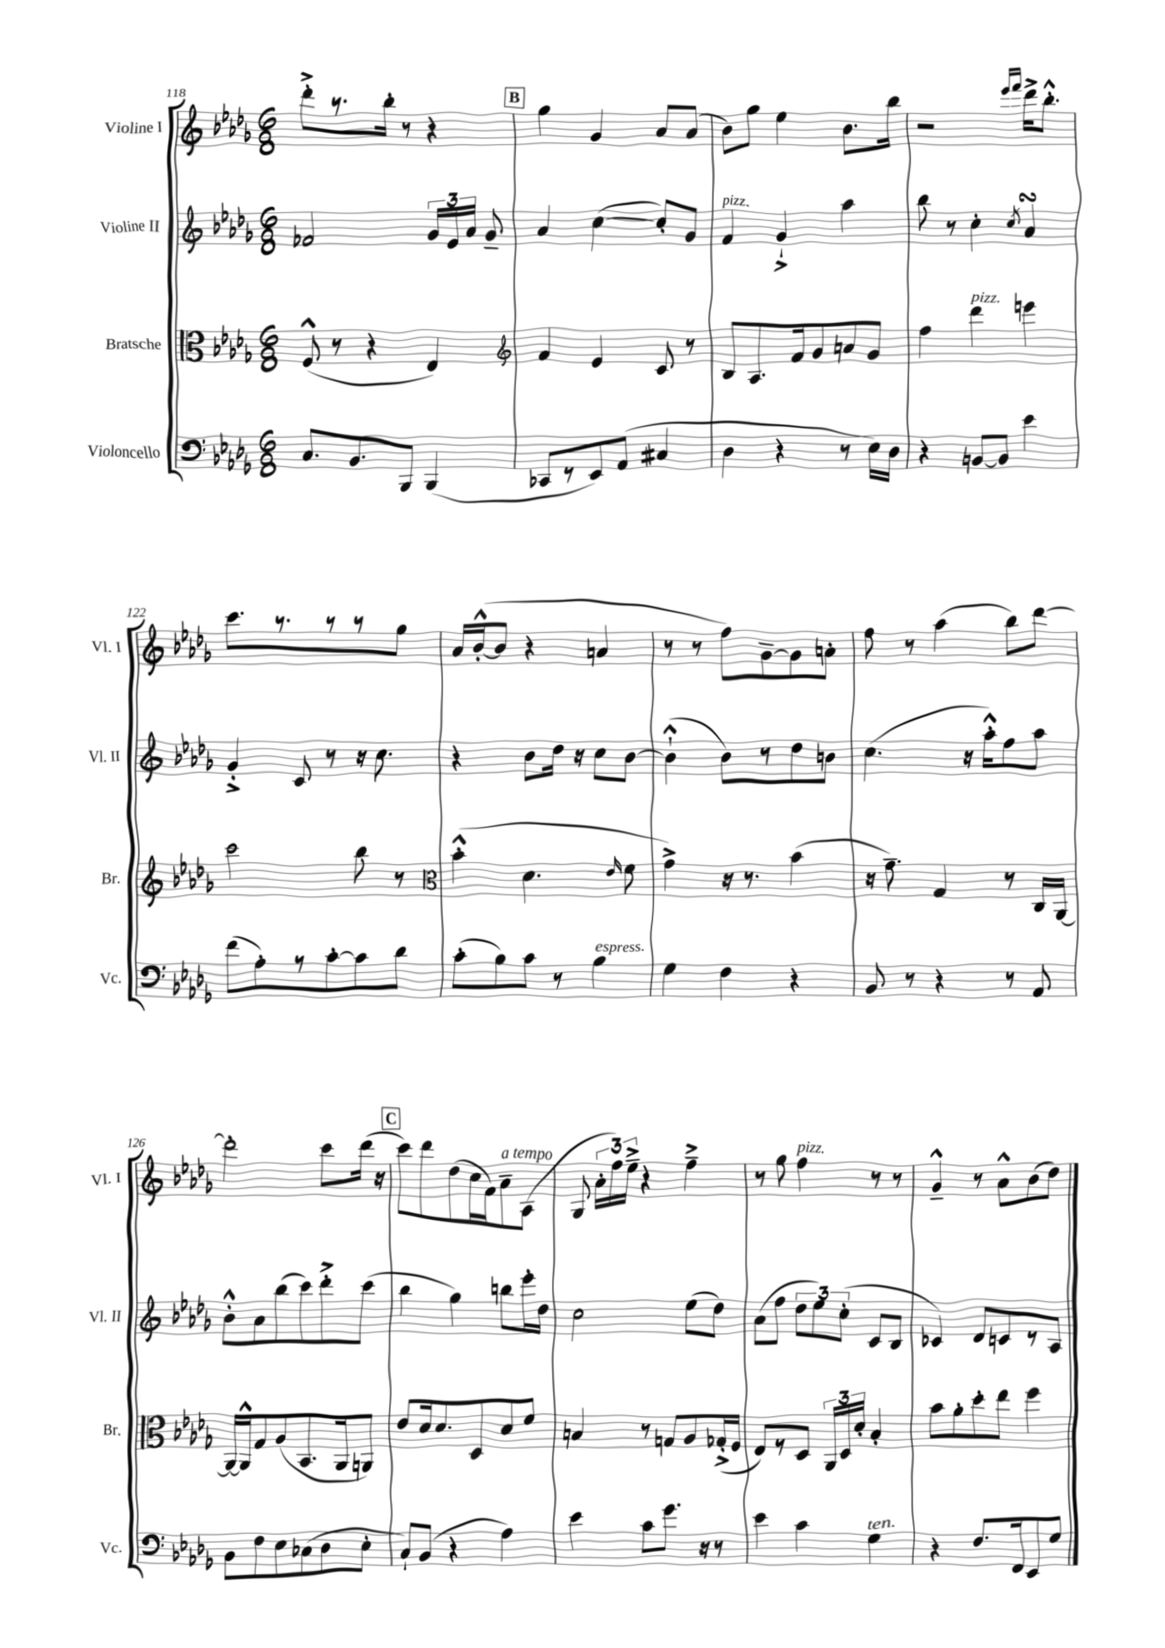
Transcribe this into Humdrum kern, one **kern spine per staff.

**kern	**kern	**kern	**kern
*part4	*part3	*part2	*part1
*staff4	*staff3	*staff2	*staff1
*I"Violoncello	*I"Bratsche	*I"Violine II	*I"Violine I
*I'Vc.	*I'Br.	*I'Vl. II	*I'Vl. I
*clefF4	*clefC3	*clefG2	*clefG2
*k[b-e-a-d-g-]	*k[b-e-a-d-g-]	*k[b-e-a-d-g-]	*k[b-e-a-d-g-]
*M6/8	*M6/8	*M6/8	*M6/8
=118	=118	=118	=118
8.C/L	(8F^^/	2f-X/	8ddd-'^\L
.	8r	.	8.r
8.BB-/	.	.	.
.	4r	.	.
.	.	.	16bb-'\Jk
8BBB-/J	.	.	8r
(4BBB-/	4E-/)	24g-/LL	4r
.	.	24e-/	.
.	.	24a-/JJ	.
.	.	8g-~/	.
!!LO:REH:place=s1:t=B
=119	=119	=119	=119
*	*clefG2	*	*
8CC-X/L	4f/	4a-/	4gg-\
8r	.	.	.
8EE-/)	4e-/	([4cc\	4g-/
(8AA-/J	.	.	.
4C#X/	8c/	8cc'/L])	8a-/L
.	8r	8g-/J	(8a-/J
=120	=120	=120	=120
!	!	!LO:TX:a:i:t=pizz.	!
4D-\	8B-/L	4f/	8b-\L)
.	8.A-/	.	8gg-\J
4r	.	4g-`^/	4ee-\
.	16f/k	.	.
.	8g-/	.	.
8r	8an/	4aa-\	8.b-\L
16E-\LL)	8g-/J	.	.
16D-\JJ	.	.	16bb-\Jk
=121	=121	=121	=121
4r	4ff\	8bb-\	2r
.	.	8r	.
!	!LO:TX:a:i:t=pizz.	!	!
[8BBn/L	4ddd-\	4cc'\	.
8BB/J]	.	.	.
.	.	.	16qqeee-/LL
.	.	8qcc/	16qqfff/JJ
4e-\	4eeen\	4a-sSSS/	16ddd-^\KL
.	.	.	8.bb-'^^\J
!!LO:LB:g=z
=122	=122	=122	=122
(8f\L	2ccc\	4g-'^/	8.ccc\L
8A-'\)	.	.	.
.	.	.	8.r
8r	.	8c/	.
[8c'\	.	8r	8r
8c\]	8bb-\	16r	8r
.	.	8.cc\	.
8d-\J	8r	.	8gg-\J
=123	=123	=123	=123
*	*clefC3	*	*
(8c'\L	(4b-'^^\	4r	16a-/LL
.	.	.	([16b-'^^/J
8B-\)	.	.	8b-/J]
8c\J	4.d-\	8b-\L	4r
8r	.	16dd-\Jk	.
.	.	16r	.
!LO:TX:a:i:t=espress.	!	!	!
4B-\	.	8cc\L	4an/
.	16qqe-/	.	.
.	8f\	[8b-\J	.
=124	=124	=124	=124
4G-\	4g-^\)	(4b-`^^\]	8r
.	.	.	8r
4F\	16r	8b-\L)	8ff\L)
.	8.r	.	.
.	.	8r	[8g-~\
4r	(4b-\	8dd-\	8g-\]
.	.	8bn\J	8an'\J
=125	=125	=125	=125
8BB-/	16r	(4.cc\	8ff\
.	8.g-~\)	.	.
8r	.	.	8r
4r	4G-/	.	(4aa-\
.	.	16r	.
.	.	16aa-'^^\KL)	.
8r	8r	8ff\	8bb-\L)
8AA-/	16C/LL	8aa-\J	[8ddd-\J
.	[16AA-/JJ	.	.
!!LO:LB:g=z
=126	=126	=126	=126
8BB-\L	16AA-/LL_	8b-'^^\L	2ddd-'\]
.	16AA-^^/J]	.	.
8F\	8G-/	8a-\	.
8E-\	(8A-/	(8bb-\	.
(8C-X\	8.BB-/	8ccc\)	.
8D-\	.	8ddd-'^\	8ccc\L
.	16AA-/k	.	.
8E-'\J	8AAn/J)	(8ccc\J	(16ddd-\Jk
.	.	.	16r
!!LO:REH:place=s1:t=C
=127	=127	=127	=127
8C`/L)	8e-/L	4bb-\	8ccc\L)
(8BB-/J	16d-/k	.	8ddd-\
.	8.d-/	.	.
4r	.	4gg-\)	(8dd-\
.	8D-/	.	16cc\L
.	.	.	16f\J)
!	!	!	!LO:TX:a:i:t=a tempo
4A-\)	8d-/	8bbn\L	8a-~\
.	8f/J	16eee-'\L	(8A-\J
.	.	16dd-\JJ	.
=128	=128	=128	=128
4e-\	4Bn/	2cc\	8G-/
.	.	.	24a-'\LL
.	.	.	24ff\)
.	.	.	24ee-~^\JJ
8c\L	8r	.	4r
8.g-\J	8Gn/L	.	.
.	8A-/	(8ee-\L	4ff~^\
16r	.	.	.
8r	(16G-X'^/L	8dd-\J)	.
.	16F/JJ	.	.
=129	=129	=129	=129
4e-\	8E-/L)	(8a-\L	8r
.	8r	8ff\J	8gg-\
!	!	!	!LO:TX:a:i:t=pizz.
4c\	8D-/J	12dd-\L	4ff\
.	.	12ee-\)	.
.	24AA-/LL	.	.
.	24D-/	(12cc'\J	.
.	24d-'/JJ	.	.
!LO:TX:a:i:t=ten.	!	!	!
4G-\	4B-'/	8c/L	8r
.	.	8B-/J	8r
=130	=130	=130	=130
4r	8b-\L	4c-X/)	4g-~^^/
.	8a-'\	.	.
8.F/L	8dd-'\	8d-/L	8r
.	8ee-\J	8cn/	8a-^^\L
16FF/k	.	.	.
8EE-/	4ff\	8r	(8b-\
8G-/J	.	8A-/J	8dd-\J)
==	==	==	==
*-	*-	*-	*-
